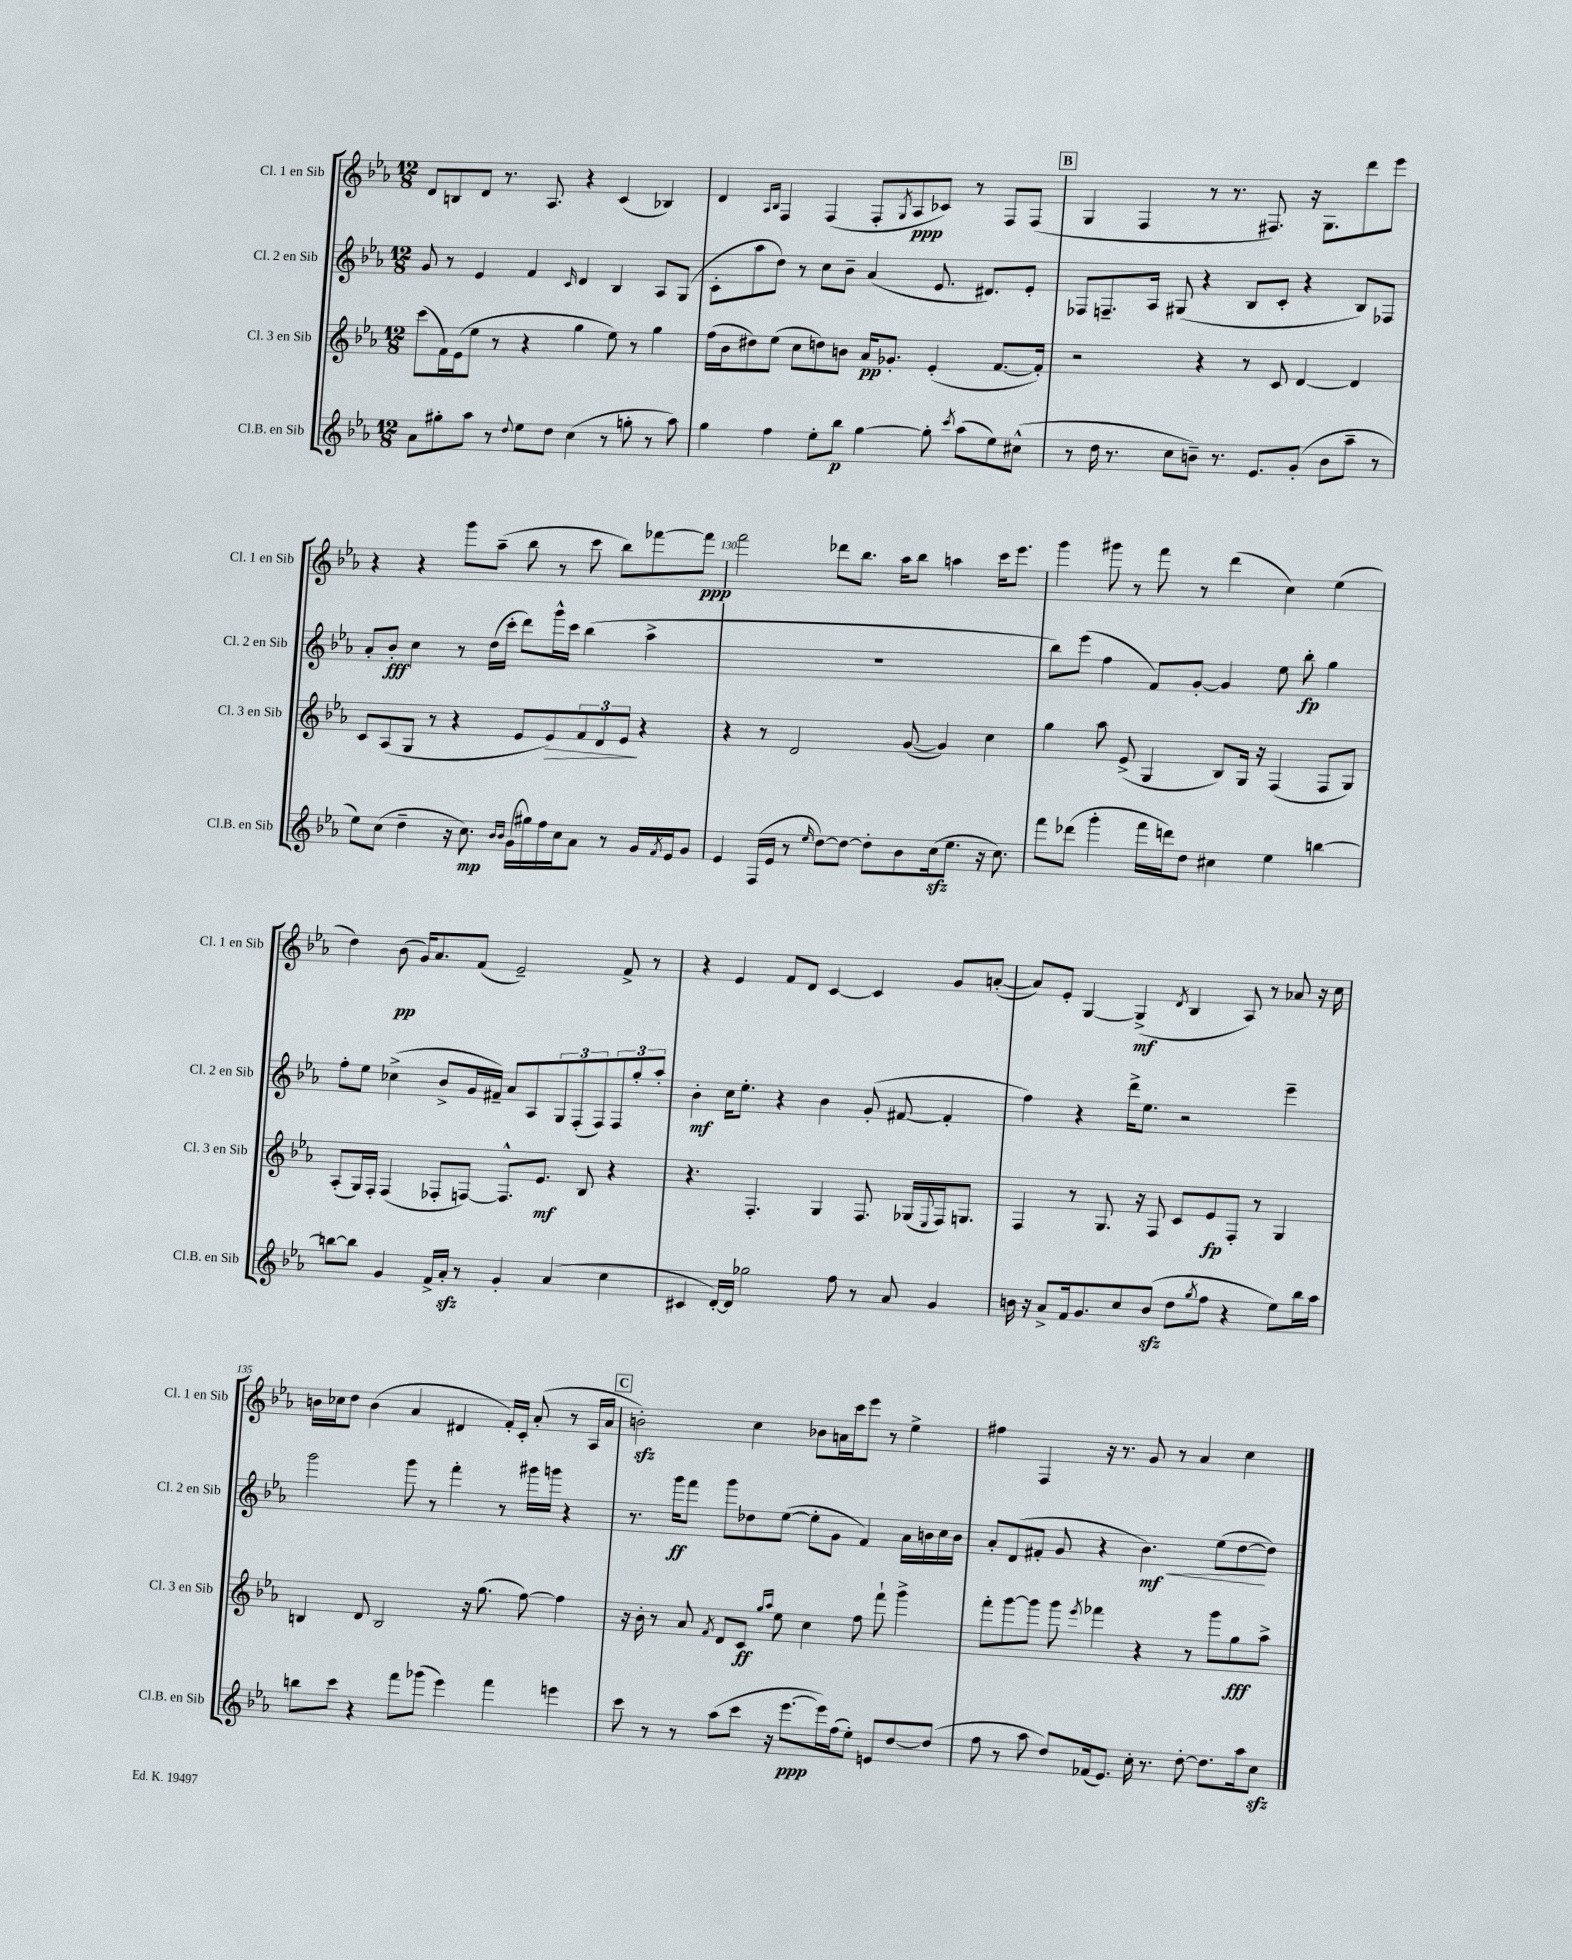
<<
\new StaffGroup <<
\new Staff = "s0" \with { instrumentName = "Cl. 1 en Sib" shortInstrumentName = "Cl. 1 en Sib" } {
    \clef treble \key ees \major \numericTimeSignature \time 12/8
    d'8 b8 d'8 r8. aes8. r4 c'4( bes4) |
    d'4 \grace { aes16 bes16 } f4 f4( f8-. \acciaccatura { g8 } aes8\ppp ces'8) r8 f8 f8( |
    \mark \markup { \box "B" } g4 f4 r8 r8. fis8.) r16 g8. d'''8 ees'''8 |
    r4 r4 g'''8 aes''8--( bes''8 r8 c'''8 bes''8) fes'''8~ fes'''8\ppp |
    f'''2 des'''8 bes''8. aes''16 bes''8 a''4 c'''16 ees'''8. |
    g'''4 gis'''8 r8 f'''8 r8 d'''4( c''4) ees''4( |
    d''4) bes'8\pp( g'16) aes'8. f'8( ees'2--) f'8-> r8 |
    r4 ees'4 f'8 d'8 c'4~ c'4 g'8 a'8~-.( |
    a'8) ees'8-. g4~ g4->\mf( \acciaccatura { d'8 } bes4 aes8) r8 aes'8 r16 c''16 |
    b'16 ces''16 d''8 b'4( aes'4 dis'4 f'16-.) c'16-. aes'8-.( r8 aes16 aes'16 |
    \mark \markup { \box "C" } b'2-.\sfz) c''4 bes'8 a'16 c'''16 ees'''8 r8 ees''4-> |
    fis''4 f4 r16 r8. g'8 r8 aes'4 c''4 \bar "|." |
}
\new Staff = "s1" \with { instrumentName = "Cl. 2 en Sib" shortInstrumentName = "Cl. 2 en Sib" } {
    \clef treble \key ees \major \numericTimeSignature \time 12/8
    g'8 r8 ees'4 f'4 \grace { c'16 } d'4 bes4 aes8 g8( |
    c'8-. aes''8 d''8) r8 c''8 bes'8-- aes'4( ees'8. dis'8.) ees'8-. |
    \mark \markup { \box "B" } fes8 f8.-- aes16 gis8( r4 bes8 c'8-. r4 bes8) fes8 |
    aes'8-. bes'8-.\fff c''4 r8 d''16( c'''16-. d'''8) g'''16-^ c'''16 bes''4( aes''4-> |
    R1. |
    bes''8) ees'''8( f''4 f'8) g'8~-. g'4 ees''8 bes''8-.\fp g''4 |
    f''8-. ees''8 ces''4->( bes'8-> g'16 fis'16--) aes'8 aes8 \tuplet 3/2 { g8 f8-.( f8) } \tuplet 3/2 { f8 g''8-. aes''8-. } |
    bes'4-.\mf c''16 ees''8.-. r4 bes'4 g'8-.( fis'8~ fis'4-. |
    f''4) r4 d'''16-> ees''8. r2 ees'''4-- |
    g'''2 g'''8 r8 f'''4-. r8 gis'''16 g'''16 r4 |
    \mark \markup { \box "C" } r8. g'''16\ff f'''8 g'''8 des''8 ees''8~( ees''8-. g'8 f'4) aes'16 b'16 c''16 b'16 |
    aes'8-. d'8( fis'8-. g'8 r4 bes'4.\mf\<) ees''8( d''8~\! d''8) \bar "|." |
}
\new Staff = "s2" \with { instrumentName = "Cl. 3 en Sib" shortInstrumentName = "Cl. 3 en Sib" } {
    \clef treble \key ees \major \numericTimeSignature \time 12/8
    c'''8( f'16) ees'16( ees''8 r8 r4 g''4 ees''8) r8 g''4 |
    f''16( bes'16 dis''8) ees''8( c''8 d''8) b'8 aes'16\pp ges'8.-. ees'4-.( f'8.~ f'16-.) |
    \mark \markup { \box "B" } r2 r4 r8 c'8 d'4~ d'4 |
    c'8 aes8( g8 r8 r4 ees'8 ees'8\>) \tuplet 3/2 { f'8 d'8 ees'8\! } r4 |
    r4 r8 d'2 g'8~( g'4) c''4 |
    g''4 aes''8 ees'8->( g4 bes8) g16 r16 f4( f8 g8) |
    aes8-.( g16) f16-. f4( fes8-. f8~) f8.-^ ees'8.\mf bes8 r4 |
    r4. f4.-. g4 f8. ges16( \appoggiatura { ees8 } f16) g8. |
    f4 r8 g8. r16 f8 c'8 ees'8\fp f8-. r8 g4 |
    b4 d'8 b2 r16 g''8.( f''8~) f''4 |
    \mark \markup { \box "C" } r16 bes'16-. r8 aes'8 \acciaccatura { f'8 } d'8 c'8\ff \grace { g''16 aes''16 } ees''8 c''4 f''8 f'''8-! g'''4-> |
    f'''8-. g'''8~ g'''8 g'''8 \acciaccatura { ees'''8 } fes'''4 r4 r8 g'''8 g''8\fff aes''8-> \bar "|." |
}
\new Staff = "s3" \with { instrumentName = "Cl.B. en Sib" shortInstrumentName = "Cl.B. en Sib" } {
    \clef treble \key ees \major \numericTimeSignature \time 12/8
    aes'8 gis''8-. aes''8 r8 \appoggiatura { d''8 } ees''8 d''8 c''4( r8 g''8-. r8 aes''8) |
    g''4 f''4 ees''8-. bes''8\p g''4~ g''8-. \acciaccatura { c'''8 } aes''8( ees''8) cis''8-^( |
    \mark \markup { \box "B" } r8 d''16 r8. c''8 b'8--) r8. ees'8. g'8-.( b'8 aes''8-- r8 |
    ees''8) c''8( d''4-- r16 c''8.\mp) \grace { bes'16 bes'16 } g'16( gis''16) f''16 c''16 aes'8 r8 g'16 \acciaccatura { f'8 } ees'16 g'8 |
    ees'4 f16( ees'16 r8 \grace { ees''16 } d''8~) d''8~ d''8-. bes'8 c''16\sfz( ees''8. r16 c''8.) |
    f'''8 des'''8( g'''4-. f'''16 d'''16) d''8 cis''4 ees''4 b''4~ |
    b''8~ b''8 g'4 f'16-> aes'16-.\sfz r8 g'4-. aes'4( c''4 |
    cis'4 d'16~-.) d'16 ges''2 f''8 r8 aes'8 g'4 |
    b'16 r16 aes'8-> f'16 g'8. c''8 b'8\sfz( d''8 \acciaccatura { g''8 } f''8 r4 ees''8) bes''16 aes''16 |
    b''8 c'''8 r4 f'''8 ges'''8( ees'''4) f'''4 e'''4 |
    \mark \markup { \box "C" } c'''8 r8 r8 aes''8( c'''8 r16 ees'''8.~\ppp ees'''16) f''16( ees''8-.) e'8 d''8~ d''8( |
    f''8 r8 aes''8 d''8) fes'16( ees'8.) c''16-. r8. d''8~-. d''8. aes''16 c''8\sfz \bar "|." |
}
>>
>>
\layout { \context { \Score currentBarNumber = #126 \override BarNumber.break-visibility = ##(#f #t #t) barNumberVisibility = #(every-nth-bar-number-visible 5) } }
